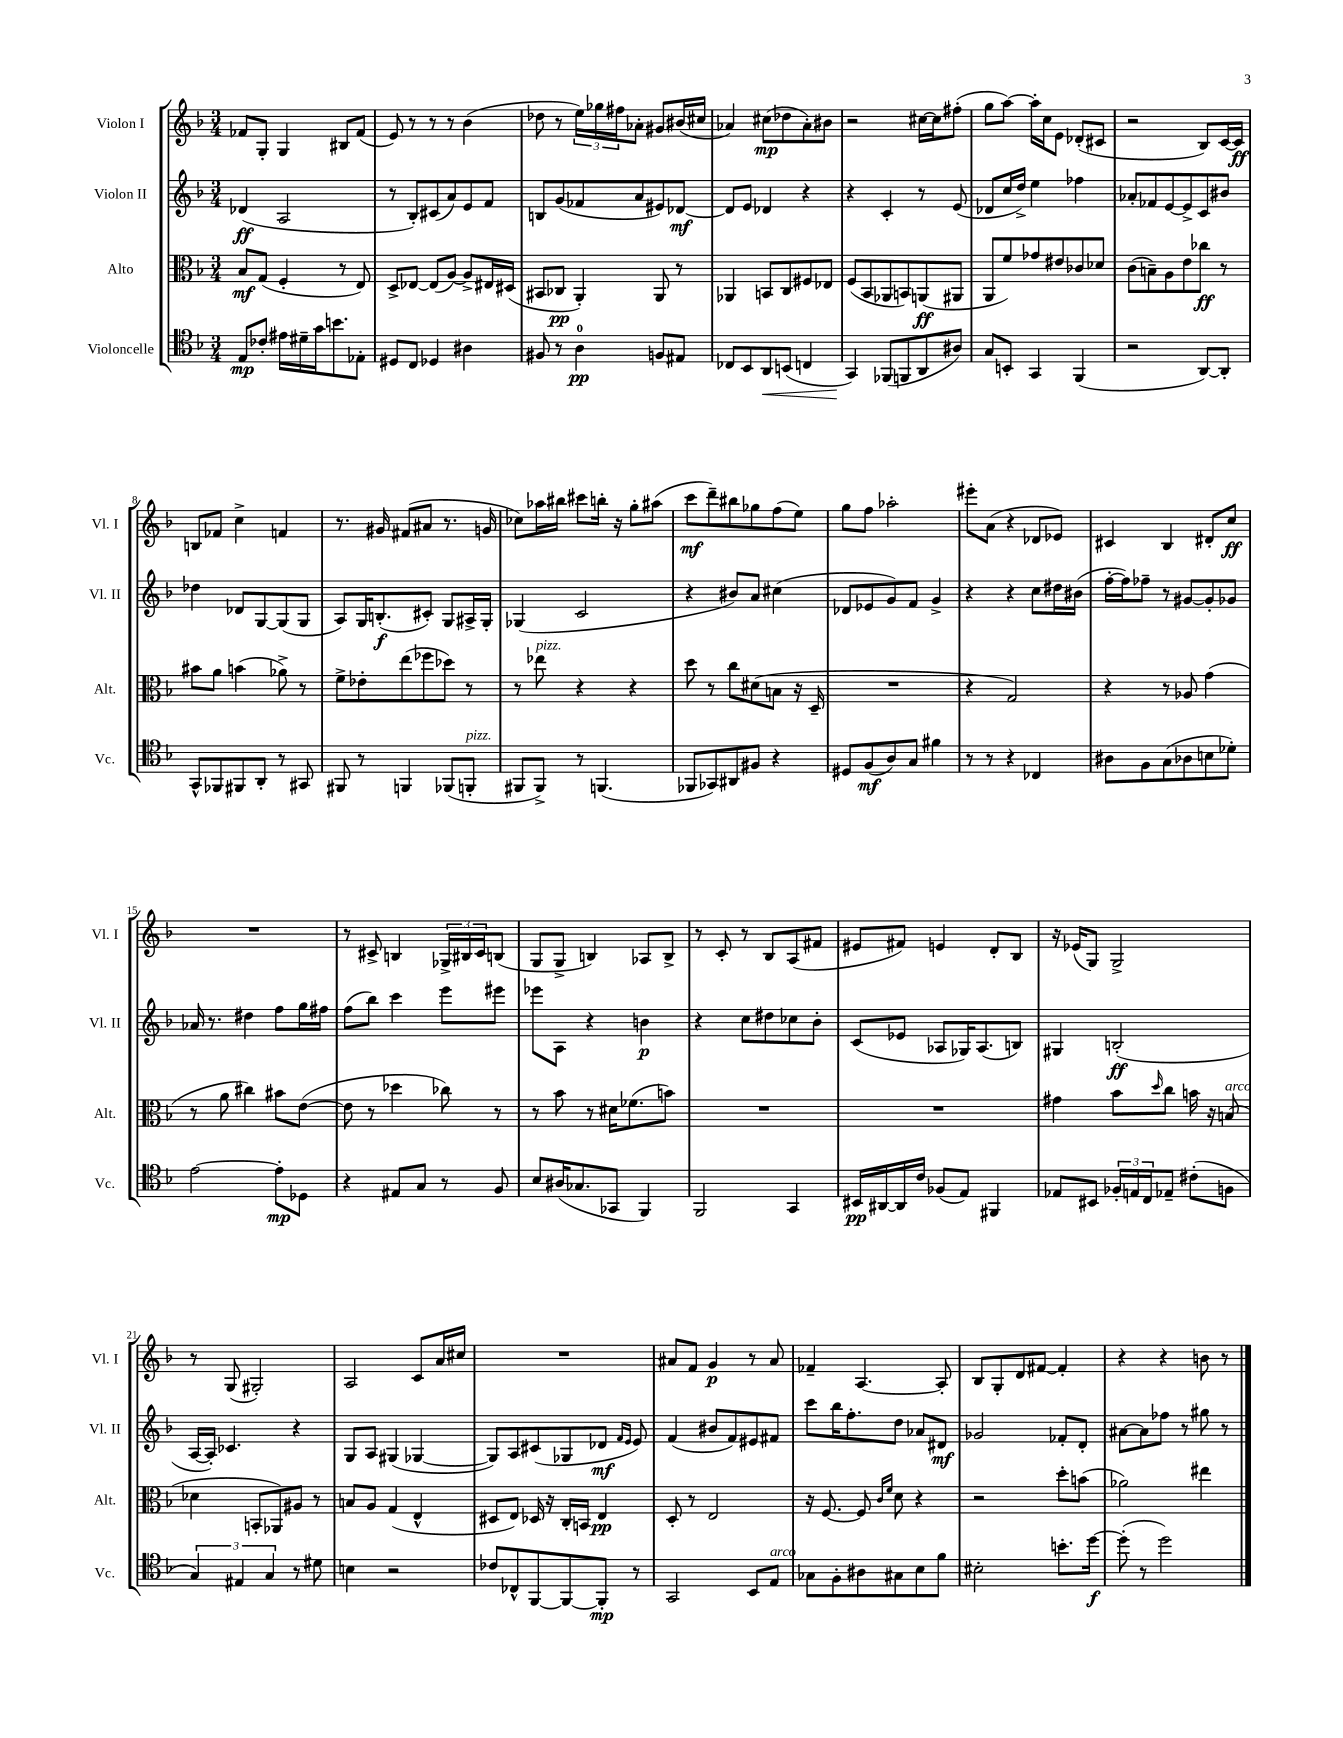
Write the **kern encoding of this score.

**kern	**dynam	**kern	**dynam	**kern	**dynam	**kern	**dynam
*part4	*part4	*part3	*part3	*part2	*part2	*part1	*part1
*staff4	*staff4	*staff3	*staff3	*staff2	*staff2	*staff1	*staff1
*I"Violoncelle	*	*I"Alto	*	*I"Violon II	*	*I"Violon I	*
*I'Vc.	*	*I'Alt.	*	*I'Vl. II	*	*I'Vl. I	*
*clefC4	*	*clefC3	*	*clefG2	*	*clefG2	*
*k[b-]	*	*k[b-]	*	*k[b-]	*	*k[b-]	*
*M3/4	*	*M3/4	*	*M3/4	*	*M3/4	*
=1	=1	=1	=1	=1	=1	=1	=1
8E/L	mp	8B-/L	mf	(4d-X/	ff	8f-X/L	.
8c-X'/J	.	(8G/J	.	.	.	8G'/J	.
16e#X\LL	.	4F'/	.	2A/	.	4G/	.
16d#X~\	.	.	.	.	.	.	.
16g\J	.	.	.	.	.	.	.
8.bn\	.	.	.	.	.	.	.
.	.	8r	.	.	.	8B#X/L	.
8E-X'\J	.	8E/)	.	.	.	(8f-/J	.
=2	=2	=2	=2	=2	=2	=2	=2
8D#X/L	.	8D^/L	.	8r	.	8e/)	.
8C/J	.	[8E-X/J	.	8B-'/L)	.	8r	.
4D-X/	.	(8E-/L]	.	(8c#X/	.	8r	.
.	.	[8A/J)	.	8a/)	.	8r	.
4A#X\	.	8A^/L]	.	8e/	.	(4b-\	.
.	.	16E#X/L	.	8f/J	.	.	.
.	.	(16D#X/JJ	.	.	.	.	.
=3	=3	=3	=3	=3	=3	=3	=3
8F#X/	.	8BB#X/L	.	8Bn/L	.	8dd-X\	.
8r	.	8C-X/J	pp	(8g/	.	8r	.
4A\	pp	4AA'/)	.	8f-X/	.	24ee\LL)	.
.	.	.	.	.	.	24gg-X\	.
.	.	.	.	.	.	24ff#X\J	.
.	.	.	.	8a/	.	8a-X'\J	.
8Fn/L	.	8AA/	.	8e#X/)	.	8g#X/L	.
8E#X/J	.	8r	.	[8d-X/J	mf	(16b#X/L	.
.	.	.	.	.	.	16cc#X/JJ	.
=4	=4	=4	=4	=4	=4	=4	=4
8C-X/L	.	4AA-X/	.	8d-/L]	.	4a-X/)	.
8BB-/	.	.	.	8e/J	.	.	.
!	!LO:HP:b	!	!	!	!	!	!
8AA/	<	8BBn/L	.	4d-X/	.	(8cc#X\L	mp
(8BBn/J	.	8C/	.	.	.	8dd-X\	.
4Cn/	.	8F#X/	.	4r	.	8a-'\)	.
.	.	8E-X/J	.	.	.	8b#X\J	.
=5	=5	=5	=5	=5	=5	=5	=5
4GG/)	.	(8F/L	.	4r	.	2r	.
.	.	8BB-/	.	.	.	.	.
(8FF-X/L	[	8AA-X/	.	4c'/	.	.	.
8FFn/	.	8BBn/)	.	.	.	.	.
8AA/	.	(8AAn/	ff	8r	.	[16cc#X\LL	.
.	.	.	.	.	.	16cc#\J]	.
8A#X/J)	.	8AA#X/J	.	(8e/	.	(8ff#X'\J	.
=6	=6	=6	=6	=6	=6	=6	=6
8G/L	.	8AA/L	.	8d-X/L	.	8gg\L	.
8BBn'/J	.	8f/)	.	16cc/L	.	[8aa\J)	.
.	.	.	.	16dd^/JJ)	.	.	.
4GG/	.	8g-X/	.	4ee\	.	16aa'\LL]	.
.	.	.	.	.	.	16cc\J	.
.	.	8e#X/	.	.	.	8e\J	.
(4FF/	.	8c-X/	.	4ff-X\	.	(8d-X'/L	.
.	.	8d-X/J	.	.	.	8c#X/J	.
=7	=7	=7	=7	=7	=7	=7	=7
2r	.	(8c\L	.	8a-X'/L	.	2r	.
.	.	8Bn~\)	.	8f-X/	.	.	.
.	.	8A\	.	[8e/	.	.	.
.	.	8e\	.	8e^/]	.	.	.
[8AA/L)	.	8cc-X\J	ff	8c/	.	8B-/L)	.
8AA'/J]	.	8r	.	8b#X/J	.	[16c/L	.
.	.	.	.	.	.	16c/JJ]	ff
!!LO:LB:g=z
=8	=8	=8	=8	=8	=8	=8	=8
8GG^^/L	.	8b#X\L	.	4dd-X\	.	8Bn/L	.
8FF-X/	.	8a\J	.	.	.	8f-X/J	.
8FF#X/	.	(4bn\	.	8d-X/L	.	4cc^\	.
8AA'/J	.	.	.	[8G/	.	.	.
8r	.	8a-X^\)	.	(8G/]	.	4fn/	.
8GG#X/	.	8r	.	8G/J	.	.	.
=9	=9	=9	=9	=9	=9	=9	=9
8FF#X/	.	8f^\L	.	8A/L)	.	8.r	.
8r	.	8e-X'\	.	16G/K	.	.	.
.	.	.	.	(8.Bn'/	f	16g#X/	.
4FFn/	.	(8ee\	.	.	.	(8f#X/L	.
.	.	8ff-X\	.	8c#X'/J)	.	8a#X/J	.
(8FF-X/L	.	8dd-X\J)	.	8G/L	.	8.r	.
!LO:TX:a:i:t=pizz.	!	!	!	!	!	!	!
8FFn'/J	.	8r	.	16A#X^/L	.	.	.
.	.	.	.	16G'/JJ	.	16gn/	.
=10	=10	=10	=10	=10	=10	=10	=10
8FF#X/L	.	8r	.	(4G-X/	.	8cc-X\L)	.
!	!	!LO:TX:a:i:t=pizz.	!	!	!	!	!
8FF#^/J)	.	8ee-X\	.	.	.	16aa-X\L	.
.	.	.	.	.	.	16bb#X\JJ	.
8r	.	4r	.	2c/	.	8ccc#X\L	.
(4.FFn/	.	.	.	.	.	16bbn'\Jk	.
.	.	.	.	.	.	16r	.
.	.	4r	.	.	.	8gg'\L	.
.	.	.	.	.	.	(8aa#X\J	.
=11	=11	=11	=11	=11	=11	=11	=11
8FF-X/L	.	8dd\	.	4r	.	8ccc\L	mf
8GG-X/)	.	8r	.	.	.	8ddd~\)	.
8AA#X/	.	8cc\L	.	8b#X/L)	.	8bb#X\	.
8F#X/J	.	(8d#X\	.	8a/J	.	8gg-X\	.
4r	.	8Bn\J	.	(4cc#X\	.	(8ff\	.
.	.	16r	.	.	.	8ee\J)	.
.	.	16D~/	.	.	.	.	.
=12	=12	=12	=12	=12	=12	=12	=12
8D#X/L	.	2.r	.	8d-X/L	.	8gg\L	.
(8F/	mf	.	.	8e-X/	.	8ff\J	.
8A/)	.	.	.	8g/)	.	2aa-X'\	.
8G/J	.	.	.	8f/J	.	.	.
4f#X\	.	.	.	4g^/	.	.	.
=13	=13	=13	=13	=13	=13	=13	=13
8r	.	4r	.	4r	.	8eee#X'\L	.
8r	.	.	.	.	.	(8a\J	.
4r	.	2G/)	.	4r	.	4r	.
4C-X/	.	.	.	8cc\L	.	8d-X/L	.
.	.	.	.	16dd#X\L	.	8e-X/J)	.
.	.	.	.	(16b#X\JJ	.	.	.
=14	=14	=14	=14	=14	=14	=14	=14
8A#X\L	.	4r	.	[16ff'\LL	.	4c#X/	.
.	.	.	.	16ff\J])	.	.	.
8F\	.	.	.	8ff-X~\J	.	.	.
(8G\	.	8r	.	8r	.	4B-/	.
8A-X\	.	8A-X/	.	[8g#X/L	.	.	.
8Bn\	.	(4g\	.	8g#'/]	.	8d#X'/L	.
8d-X'\J)	.	.	.	8g-X/J	.	8cc/J	ff
!!LO:LB:g=z
=15	=15	=15	=15	=15	=15	=15	=15
[2e\	.	8r	.	16a-X/	.	2.r	.
.	.	.	.	8.r	.	.	.
.	.	8a\	.	.	.	.	.
.	.	4cc#X\)	.	4dd#X\	.	.	.
8e'\L]	mp	8b#X\L	.	8ff\L	.	.	.
8D-X\J	.	([8e\J	.	16gg\L	.	.	.
.	.	.	.	16ff#X\JJ	.	.	.
=16	=16	=16	=16	=16	=16	=16	=16
4r	.	8e\]	.	(8ff\L	.	8r	.
.	.	8r	.	8bb-\J)	.	8c#X^/	.
8E#X/L	.	4dd-X\	.	4ccc\	.	4Bn/	.
8G/J	.	.	.	.	.	.	.
8r	.	8cc-X\)	.	8eee\L	.	24G-X^/LL	.
.	.	.	.	.	.	24B#X/	.
.	.	.	.	.	.	24c#/J	.
8F/	.	8r	.	8eee#X\J	.	(8Bn/J	.
=17	=17	=17	=17	=17	=17	=17	=17
8B-/L	.	8r	.	8eee-X\L	.	8G/L	.
(16A#X/K	.	8b-\	.	8A\J	.	8G^/J	.
8.G-X/	.	.	.	.	.	.	.
.	.	8r	.	4r	.	4Bn/)	.
8GG-X/J	.	16d#X\KL	.	.	.	.	.
.	.	(8.f-X\	.	.	.	.	.
4FF/)	.	.	.	4bn\	p	8A-X/L	.
.	.	8bn\J)	.	.	.	8B^/J	.
=18	=18	=18	=18	=18	=18	=18	=18
2FF/	.	2.r	.	4r	.	8r	.
.	.	.	.	.	.	8c'/	.
.	.	.	.	8cc\L	.	8r	.
.	.	.	.	8dd#X\	.	8B-/L	.
4GG/	.	.	.	8cc-X\	.	(8A/	.
.	.	.	.	8b-'\J	.	8f#X/J	.
=19	=19	=19	=19	=19	=19	=19	=19
16BB#X/LL	pp	2.r	.	(8c/L	.	8e#X/L	.
[16AA#X/	.	.	.	.	.	.	.
16AA#/]	.	.	.	8e-X/J	.	8f#X/J)	.
16c/JJ	.	.	.	.	.	.	.
(8F-X/L	.	.	.	8A-X/L	.	4en/	.
8E/J)	.	.	.	16G-X/K)	.	.	.
.	.	.	.	(8.A-/	.	.	.
4FF#X/	.	.	.	.	.	8d'/L	.
.	.	.	.	8Bn/J)	.	8B-/J	.
=20	=20	=20	=20	=20	=20	=20	=20
8E-X/L	.	4g#X\	.	4G#X/	.	16r	.
.	.	.	.	.	.	(16e-X/KL	.
8BB#X/J	.	.	.	.	.	8G/J)	.
24F-X'/LL	.	8b-\L	.	(2Bn'/	ff	2G^/	.
24En/	.	.	.	.	.	.	.
24C/J	.	.	.	.	.	.	.
.	.	16qqdd/	.	.	.	.	.
8E-X~/J	.	8cc\J	.	.	.	.	.
(8c#X'\L	.	16bn\	.	.	.	.	.
.	.	16r	.	.	.	.	.
!	!	!LO:TX:a:i:t=arco	!	!	!	!	!
8Fn\J	.	(8Bn/	.	.	.	.	.
!!LO:LB:g=z
=21	=21	=21	=21	=21	=21	=21	=21
6G/)	.	4d-X\	.	[16A/LL	.	8r	.
.	.	.	.	16A'/JJ])	.	.	.
.	.	.	.	4.c-X/	.	(8G/	.
6E#X/	.	.	.	.	.	.	.
.	.	8BBn'/L	.	.	.	2G#X'/)	.
6G/	.	.	.	.	.	.	.
.	.	8AA-X/)	.	.	.	.	.
8r	.	8A#X/J	.	4r	.	.	.
8d#X\	.	8r	.	.	.	.	.
=22	=22	=22	=22	=22	=22	=22	=22
4Bn\	.	8Bn/L	.	8G/L	.	2A/	.
.	.	8A/J	.	8A/J	.	.	.
2r	.	(4G/	.	(4G#X/	.	.	.
.	.	4E^^/	.	[4G-X/	.	8c/L	.
.	.	.	.	.	.	16a/L	.
.	.	.	.	.	.	16cc#X/JJ	.
=23	=23	=23	=23	=23	=23	=23	=23
8c-X/L	.	8D#X/L	.	8G-/L])	.	2.r	.
8C-X^^/	.	8E/J)	.	8A/	.	.	.
[8FF/	.	16D-X/	.	(8c#X/	.	.	.
.	.	16r	.	.	.	.	.
8FF/_	.	16C'/LL	.	8G-X/	.	.	.
.	.	16BBn/JJ	.	.	.	.	.
8FF'/J]	mp	4E/	pp	8d-X/J	mf	.	.
.	.	.	.	16qqf/LL	.	.	.
.	.	.	.	16qqe/JJ	.	.	.
8r	.	.	.	8e/)	.	.	.
=24	=24	=24	=24	=24	=24	=24	=24
2GG/	.	8D'/	.	(4f/	.	8a#X/L	.
.	.	8r	.	.	.	8f/J	.
.	.	2E/	.	8b#X/L	.	4g/	p
.	.	.	.	8f/)	.	.	.
8BB-/L	.	.	.	8e#X/	.	8r	.
!LO:TX:a:i:t=arco	!	!	!	!	!	!	!
8E/J	.	.	.	8f#X/J	.	8a#/	.
=25	=25	=25	=25	=25	=25	=25	=25
8G-X\L	.	16r	.	8ccc\L	.	4f-X~/	.
.	.	[8.F/	.	.	.	.	.
8F'\	.	.	.	16bb-\K	.	.	.
.	.	.	.	8.ff'\	.	.	.
8A#X\	.	8F/]	.	.	.	[4.A/	.
.	.	16qqc/LL	.	.	.	.	.
.	.	16qqf/JJ	.	.	.	.	.
8G#X\	.	8d\	.	8dd\J	.	.	.
8B-\	.	4r	.	8a-X/L	.	.	.
8f\J	.	.	.	8d#X/J	mf	8A'/]	.
=26	=26	=26	=26	=26	=26	=26	=26
2B#X'\	.	2r	.	2g-X/	.	8B-/L	.
.	.	.	.	.	.	8G'/	.
.	.	.	.	.	.	8d/	.
.	.	.	.	.	.	[8f#X/J	.
8.bn'\L	.	8dd'\L	.	8f-X'/L	.	4f#'/]	.
.	.	(8bn\J	.	8d'/J	.	.	.
[16dd\Jk	f	.	.	.	.	.	.
=27	=27	=27	=27	=27	=27	=27	=27
(8dd'\]	.	2a-X\)	.	[8a#X\L	.	4r	.
8r	.	.	.	8a#\]	.	.	.
2dd\)	.	.	.	8ff-X\J	.	4r	.
.	.	.	.	8r	.	.	.
.	.	4ee#X\	.	8gg#X\	.	8bn\	.
.	.	.	.	8r	.	8r	.
==	==	==	==	==	==	==	==
*-	*-	*-	*-	*-	*-	*-	*-
